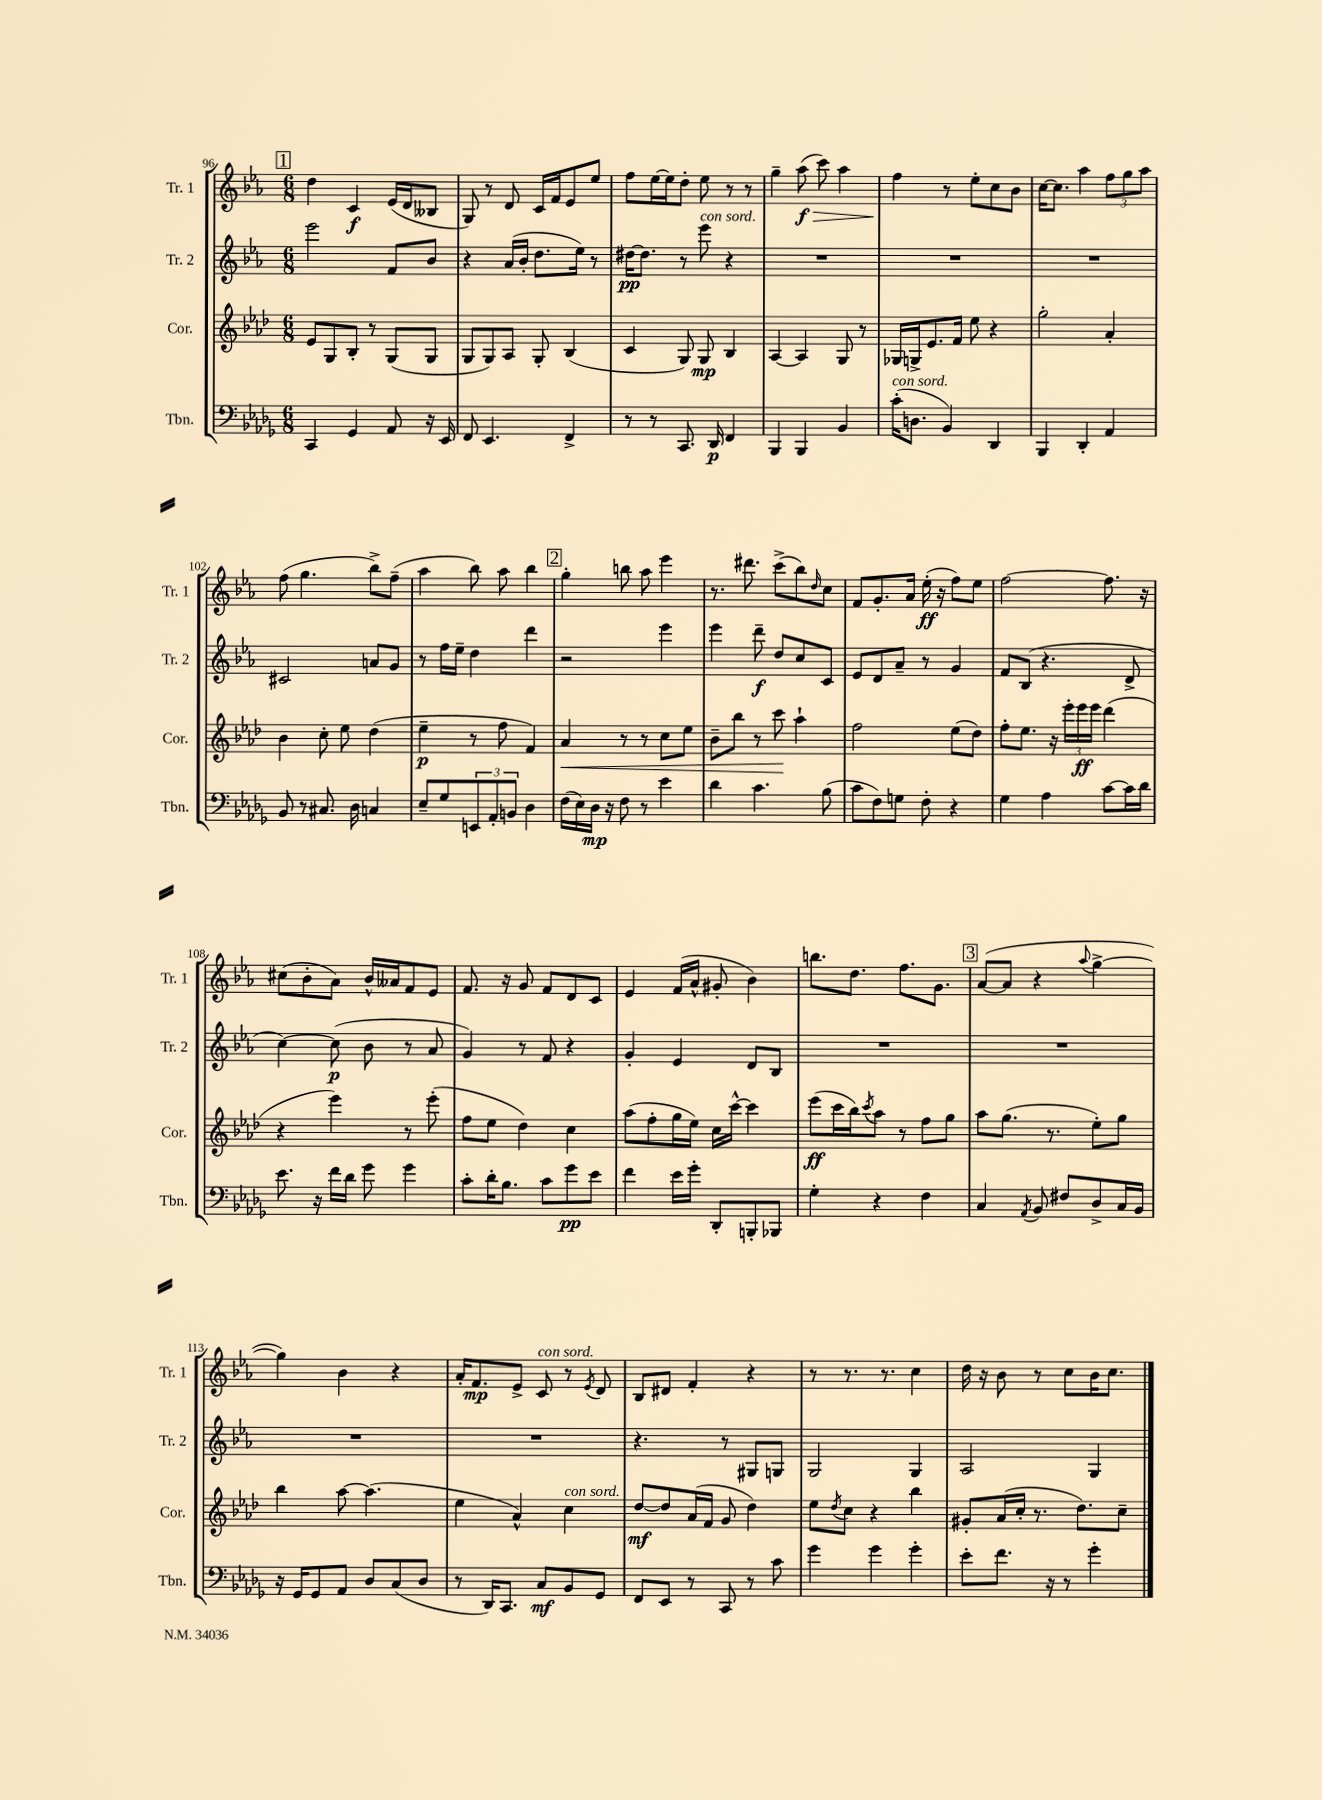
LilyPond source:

<<
\new StaffGroup <<
\new Staff = "s0" \with { instrumentName = "Tr. 1" shortInstrumentName = "Tr. 1" } {
    \clef treble \key ees \major \numericTimeSignature \time 6/8
    \mark \markup { \box "1" } d''4 c'4\f ees'16( d'16 beses8 |
    g8) r8 d'8 c'16 f'16 ees'8 ees''8 |
    f''8 ees''16~ ees''16 d''8-. ees''8 r8 r8 |
    g''4-- aes''8\f\>( c'''8) aes''4 |
    f''4\! r8 ees''8-. c''8 bes'8 |
    c''16~ c''8. aes''4 \tuplet 3/2 { f''8 g''8 aes''8 } |
    f''8( g''4. bes''8->) f''8--( |
    aes''4 bes''8) aes''8 bes''4 |
    \mark \markup { \box "2" } g''4-. b''8 aes''8 ees'''4 |
    r8. dis'''8. c'''8->( bes''8) \grace { d''16 } c''8 |
    f'8 g'8.-. aes'16 ees''16-.\ff( r16 f''8) ees''8 |
    f''2~ f''8. r16 |
    cis''8( bes'8-. aes'8) bes'16-^ aeses'16 f'8 ees'8 |
    f'8. r16 g'8 f'8 d'8 c'8 |
    ees'4 f'16( aes'16-^ gis'8-. bes'4) |
    b''8. d''8. f''8. g'8. |
    \mark \markup { \box "3" } aes'8~( aes'8 r4 \appoggiatura { aes''8 } g''4~-> |
    g''4) bes'4 r4 |
    aes'16-. f'8.\mp ees'8-> c'8^\markup { \italic "con sord." } r8 \acciaccatura { ees'8 } d'8 |
    bes8 dis'8 f'4-. r4 |
    r8 r8. r8. c''4 |
    d''16 r16 bes'8 r8 c''8 bes'16 c''8. \bar "|." |
}
\new Staff = "s1" \with { instrumentName = "Tr. 2" shortInstrumentName = "Tr. 2" } {
    \clef treble \key ees \major \numericTimeSignature \time 6/8
    \mark \markup { \box "1" } ees'''2 f'8 bes'8 |
    r4 aes'16( bes'16-. d''8. ees''16) r8 |
    dis''16~\pp dis''8. r8 ees'''8^\markup { \italic "con sord." } r4 |
    R2. |
    R2. |
    R2. |
    cis'2 a'8 g'8 |
    r8 f''16 ees''16-- d''4 d'''4 |
    \mark \markup { \box "2" } r2 ees'''4 |
    ees'''4 d'''8--\f d''8 c''8 c'8 |
    ees'8 d'8 aes'8-- r8 g'4 |
    f'8 bes8( r4. d'8-> |
    c''4~) c''8\p( bes'8 r8 aes'8 |
    g'4) r8 f'8 r4 |
    g'4-. ees'4 d'8 bes8 |
    R2. |
    \mark \markup { \box "3" } R2. |
    R2. |
    R2. |
    r4. r8 gis8 g8 |
    g2 g4 |
    aes2 g4 \bar "|." |
}
\new Staff = "s2" \with { instrumentName = "Cor." shortInstrumentName = "Cor." } {
    \clef treble \key aes \major \numericTimeSignature \time 6/8
    \mark \markup { \box "1" } ees'8 g8 bes8-. r8 g8( g8 |
    g8 g8) aes8 g8-. bes4( |
    c'4 g8) g8\mp bes4 |
    aes4~ aes4 g8 r8 |
    ges16 g16-> ees'8. f'16 ees''8 r4 |
    g''2-. aes'4-. |
    bes'4 c''8-. ees''8 des''4( |
    ees''4--\p r8 f''8 f'4) |
    \mark \markup { \box "2" } aes'4\< r8 r8 c''8 ees''8 |
    bes'8-- bes''8 r8 c'''8\! aes''4-! |
    f''2 ees''8( des''8) |
    f''8-. ees''8. r16 \tuplet 3/2 { ees'''16-. ees'''16\ff ees'''16 } des'''4( |
    r4 ees'''4) r8 ees'''8-.( |
    f''8 ees''8 des''4) c''4 |
    aes''8( f''8-. g''16 ees''16) c''16 c'''16~-^ c'''4 |
    ees'''8\ff( c'''16 bes''16) \acciaccatura { c'''8 } aes''8 r8 f''8 g''8 |
    \mark \markup { \box "3" } aes''8 g''8.( r8. ees''8-.) g''8 |
    bes''4 aes''8~ aes''4.( |
    ees''4 aes'4-^) c''4^\markup { \italic "con sord." } |
    des''8~\mf des''8 aes'16( f'16 g'8 des''4) |
    ees''8 \acciaccatura { des''8 } c''8 r4 bes''4 |
    gis'8-. aes'16( c''16-. r8. des''8.) c''8-- \bar "|." |
}
\new Staff = "s3" \with { instrumentName = "Tbn." shortInstrumentName = "Tbn." } {
    \clef bass \key des \major \numericTimeSignature \time 6/8
    \mark \markup { \box "1" } c,4 ges,4 aes,8 r16 ees,16 |
    f,8 ees,4. f,4-> |
    r8 r8 c,8. des,16\p f,4 |
    bes,,4 bes,,4 bes,4 |
    c'16-.^\markup { \italic "con sord." }( d8. bes,4) des,4 |
    bes,,4 des,4-. aes,4 |
    bes,8 r8 cis8. des16 c4 |
    ees8-- ges8 \tuplet 3/2 { e,8 aes,8-. b,8 } des4 |
    \mark \markup { \box "2" } f16( ees16) des16\mp r16 f8 r8 ees'4 |
    des'4 c'4. bes8( |
    c'8 f8) g8 f8-. r4 |
    ges4 aes4 c'8~ c'16 des'16 |
    ees'8. r16 f'16 des'16 ges'8 ges'4 |
    c'8-. des'16-. bes8. c'8 ges'8\pp ees'8 |
    f'4 ees'16 ges'16-. des,8-. b,,8-. bes,,8 |
    ges4-. r4 f4 |
    \mark \markup { \box "3" } c4 \acciaccatura { aes,8 } bes,8 fis8 des8-> c16 bes,16 |
    r16 ges,16 ges,8 aes,8 des8 c8( des8 |
    r8 des,16) c,8. c8\mf bes,8 ges,8 |
    f,8 ees,8 r8 c,8 r8 c'8 |
    ges'4 ges'4 ges'4-. |
    ees'8-. f'8. r16 r8 ges'4-. \bar "|." |
}
>>
>>
\layout { \context { \Score currentBarNumber = #96 } }
